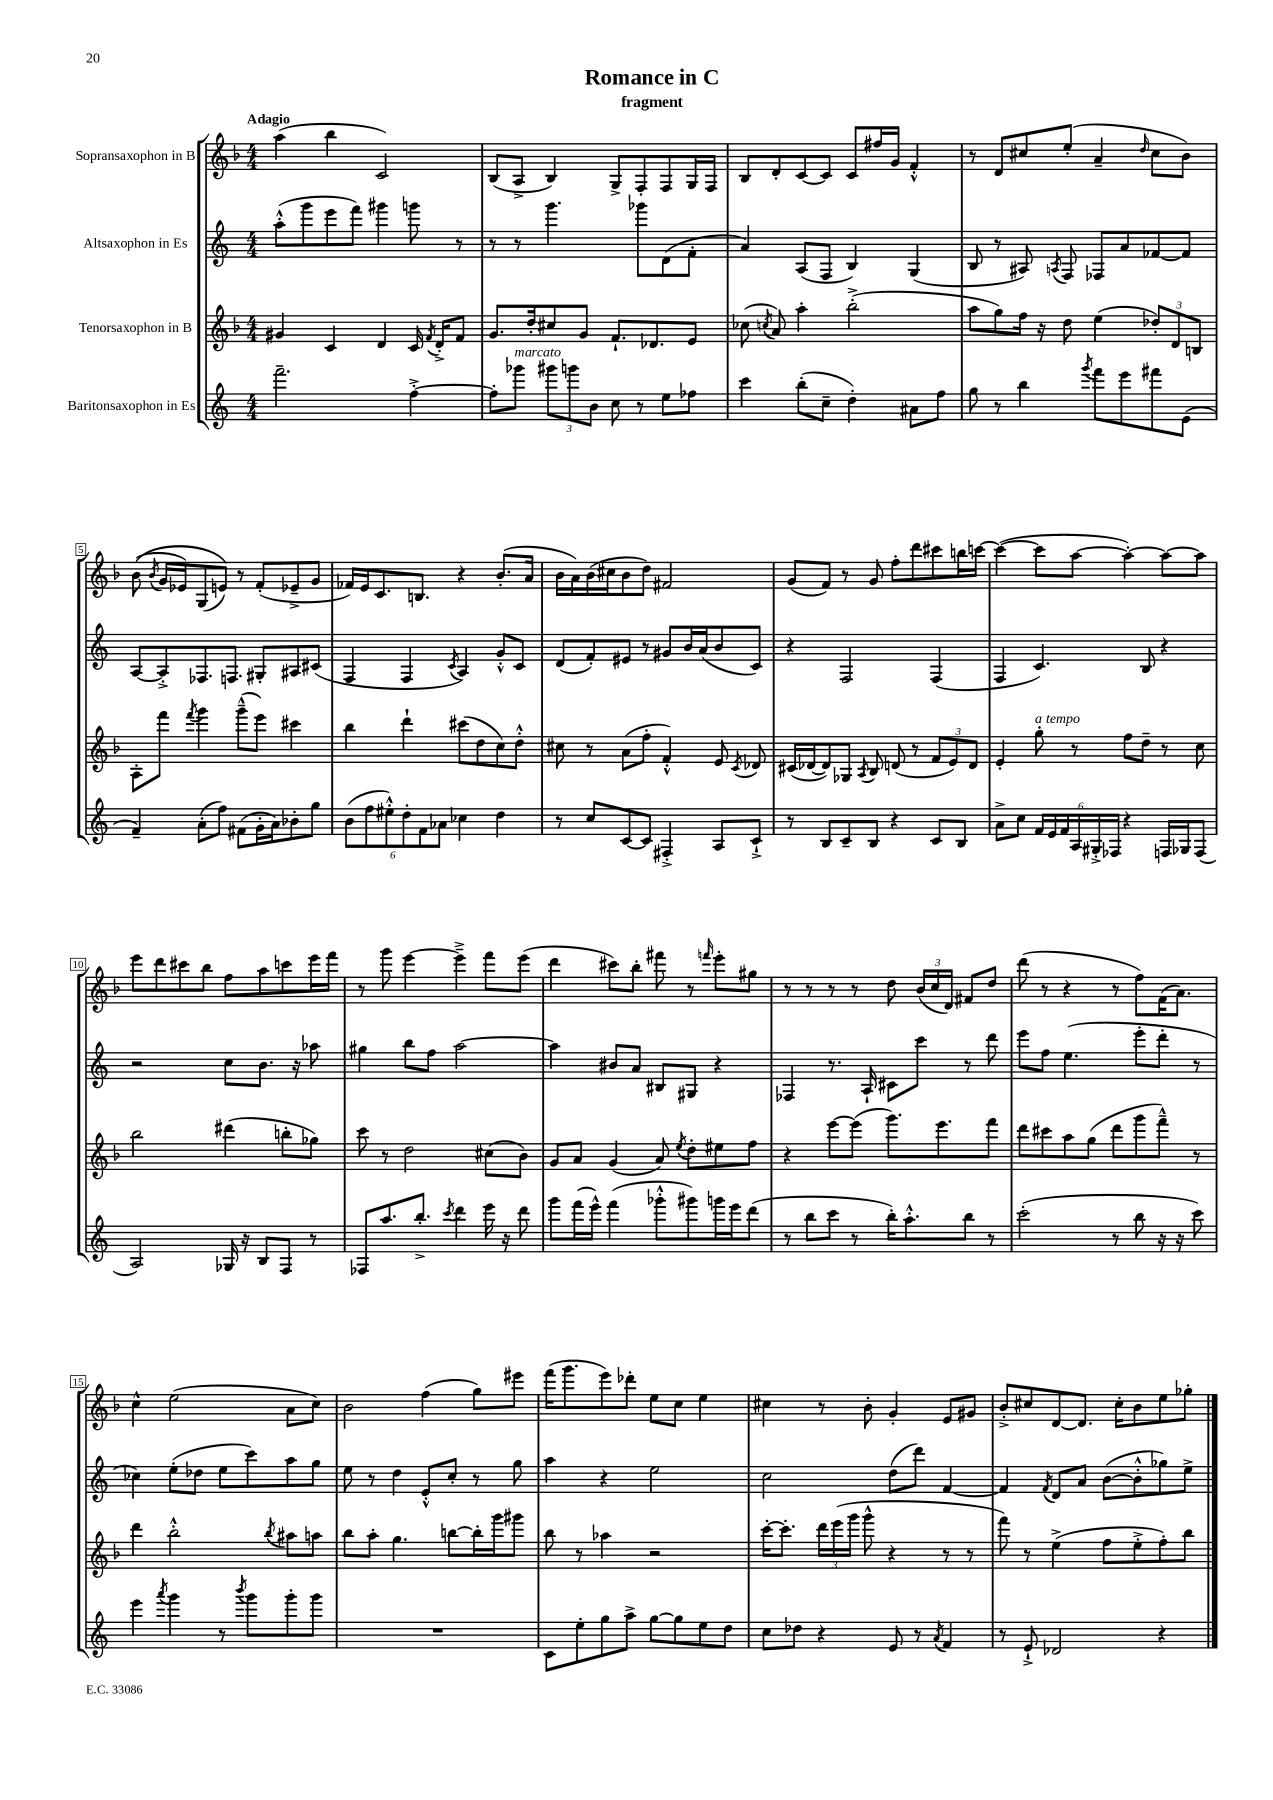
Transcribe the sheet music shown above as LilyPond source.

\header { title = "Romance in C" subtitle = "fragment" }
<<
\new StaffGroup <<
\new Staff = "s0" \with { instrumentName = "Sopransaxophon in B" } {
    \clef treble \key f \major \numericTimeSignature \time 4/4 \tempo "Adagio"
    \autoBeamOff a''4( bes''4 c'2) |
    bes8[( a8]-> bes4) g8[-> f8-. f8 g16 f16] |
    bes8[ d'8-. c'8~ c'8] c'8[ fis''16 g'16] f'4-.-^ |
    r8 d'8[ cis''8 e''8]-.( a'4-- \grace { d''16 } cis''8[ bes'8]) |
    bes'8(\( \acciaccatura { bes'8 } g'16[ ees'16) g8( e'8])\) r8 f'8[-.( ees'8---> g'8] |
    fes'16[) e'16 c'8. b8.] r4 bes'8.[-.( a'16] |
    bes'16[ a'16) bes'16( cis''16 bes'8 d''8]) fis'2 |
    g'8[( f'8]) r8 g'8 f''8[-. d'''8 cis'''8 b''16 c'''16]~ |
    c'''4~( c'''8[ a''8]~ a''4~-.) a''8[~ a''8] |
    e'''8[ d'''8 cis'''8 bes''8] f''8[ a''8 c'''8 e'''16 f'''16] |
    r8 g'''8 e'''4~ e'''4---> f'''8[ e'''8]( |
    d'''4 cis'''8[) bes''8]-. fis'''8 r8 \grace { f'''16 } e'''8[-. gis''8] |
    r8 r8 r8 r8 d''8 \tuplet 3/2 { bes'16[( c''16 d'16]) } fis'8[ d''8] |
    d'''8( r8 r4 r8 f''8[) f'16( a'8.]) |
    c''4-^ e''2( a'8[ c''8]) |
    bes'2 f''4( g''8[) eis'''8] |
    f'''16[( g'''8. e'''8) des'''8]-. e''8[ c''8] e''4 |
    cis''4 r8 bes'8-. g'4-. e'8[ gis'8] |
    bes'8[-.-> cis''8 d'8~ d'8.] cis''16[-. bes'8 e''8 ges''8]-. \bar "|." |
}
\new Staff = "s1" \with { instrumentName = "Altsaxophon in Es" } {
    \clef treble \key c \major \numericTimeSignature \time 4/4
    \autoBeamOff a''8[-.-^( g'''8 e'''8 f'''8]) gis'''4 g'''8 r8 |
    r8 r8 g'''4. ges'''8[ d'8( f'8]-. |
    a'4) a8[( f8] b4) g4( |
    b8 r8 ais8) \acciaccatura { a8 } f8 fes8[ a'8 fes'8~ fes'8] |
    a8[~ a8-.-> fes8. f8.] gis8[-. ais8 cis'8]( |
    f4 f4 \acciaccatura { c'8 } a4) g'8[-.-^ c'8] |
    d'8[( f'8-.) eis'8] r8 gis'8[ b'16 a'16( b'8 c'8]) |
    r4 f2 f4( |
    f4 c'4.) b8 r4 |
    r2 c''8[ b'8.] r16 aes''8 |
    gis''4 b''8[ f''8] a''2~ |
    a''4 bis'8[ a'8] bis8[ gis8] r4 |
    fes4 r8. a16-! cis'8[ c'''8] r8 d'''8 |
    e'''8[ f''8] e''4.( e'''8[-. d'''8]-. r8 |
    ces''4) e''8[-.( des''8] e''8[ c'''8) a''8 g''8] |
    e''8 r8 d''4 e'8[-.-^ c''8]-. r8 g''8 |
    a''4 r4 e''2 |
    c''2 d''8[( d'''8]) f'4~ |
    f'4 \acciaccatura { f'8 } d'8[ a'8] b'8[~( b'8-.-^ ges''8) e''8]-> \bar "|." |
}
\new Staff = "s2" \with { instrumentName = "Tenorsaxophon in B" } {
    \clef treble \key f \major \numericTimeSignature \time 4/4
    \autoBeamOff gis'4 c'4 d'4 c'16 \acciaccatura { f'8 } d'16[-.-> f'8] |
    g'8.[ d''16-. cis''8 g'8] f'8.[-! des'8. e'8] |
    ces''8( \acciaccatura { c''8 } a'8) a''4-. bes''2-.->( |
    a''8[ g''8) f''16] r16 d''8 e''4( \tuplet 3/2 { des''8[-.) d'8 b8] } |
    a8[-. f'''8] \acciaccatura { f'''8 } g'''4 g'''8[---^( e'''8]) cis'''4 |
    bes''4 d'''4-! cis'''8[( d''8 c''8) d''8]-.-^ |
    cis''8 r8 a'8[( f''8]-. f'4-.-^) e'8 \acciaccatura { c'8 } des'8 |
    cis'16[( des'16~ des'8) ges8] \acciaccatura { a8 } bes8 d'8( r8 \tuplet 3/2 { f'8[ e'8) d'8] } |
    e'4-. g''8-.^\markup { \italic "a tempo" } r8 f''8[ d''8]-- r8 c''8 |
    bes''2 dis'''4( b''8[-. ges''8]) |
    c'''8 r8 d''2 cis''8[( bes'8]) |
    g'8[ a'8] g'4( a'8) \acciaccatura { e''8 } d''8[-. eis''8 f''8] |
    r4 e'''8[~ e'''8]( g'''8.[) e'''8. f'''8] |
    d'''8[ cis'''8 a''8 g''8]( d'''8[ g'''8 f'''8]---^) r8 |
    d'''4 bes''2-.-^ \acciaccatura { bes''8 } ais''8[ a''8] |
    bes''8[ a''8]-. g''4. b''8[~ b''16-. g'''16 gis'''8] |
    bes''8 r8 aes''4 r2 |
    c'''16[~-. c'''8.]-. \tuplet 3/2 { d'''16[ e'''16( g'''16] } g'''8-^ r4 r8 r8 |
    f'''8) r8 e''4->( f''8[ e''8-.-> f''8-.) bes''8] \bar "|." |
}
\new Staff = "s3" \with { instrumentName = "Baritonsaxophon in Es" } {
    \clef treble \key c \major \numericTimeSignature \time 4/4
    \autoBeamOff f'''2.-- f''4~-.-> |
    f''8[-. ges'''8]^\markup { \italic "marcato" } \tuplet 3/2 { gis'''8[ g'''8 b'8] } c''8 r8 e''8[ fes''8] |
    c'''4 b''8[-.( c''8]-- d''4-.) ais'8[ f''8] |
    g''8 r8 b''4 \acciaccatura { g'''8 } f'''8[ e'''8 fis'''8 e'8]( |
    f'4--) a'8[-.( f''8]) fis'8[( g'16-. a'16) bes'8-. g''8] |
    \tuplet 6/4 { b'8[( f''8 eis''8-.-^) d''8-. f'8 aes'8] } ces''4 d''4 |
    r8 c''8[ c'8~ c'8] fis4-.-> a8[ c'8]-!-> |
    r8 b8[ c'8-- b8] r4 c'8[ b8] |
    a'8[-> c''8] \tuplet 6/4 { f'16[ e'16 f'16 a16 gis16-.-> fes16] } r4 f16[ ges16 f8]( |
    a2) ges16 r16 b8[ f8] r8 |
    fes8[ a''8. b''8.]-.-> \acciaccatura { c'''8 } d'''4 e'''16 r16 d'''8 |
    g'''8[ f'''16( e'''16]-^) f'''4( ges'''8[-.-^ gis'''8) g'''16 e'''16 d'''8]( |
    r8 b''8[ c'''8] r8 b''16[-.) a''8.-.-^ b''8] r8 |
    c'''2-.( r8 b''8 r16 r16 c'''8) |
    e'''4 \acciaccatura { a'''8 } g'''4 r8 \acciaccatura { b'''8 } g'''8[ g'''8-. g'''8] |
    R1 |
    c'8[ e''8-. g''8 a''8]-> g''8[~ g''8 e''8 d''8] |
    c''8[ des''8] r4 e'8 r8 \acciaccatura { a'8 } f'4 |
    r8 e'8-!-> des'2 r4 \bar "|." |
}
>>
>>
\layout { \context { \Score \override BarNumber.stencil = #(make-stencil-boxer 0.1 0.3 ly:text-interface::print) } }
